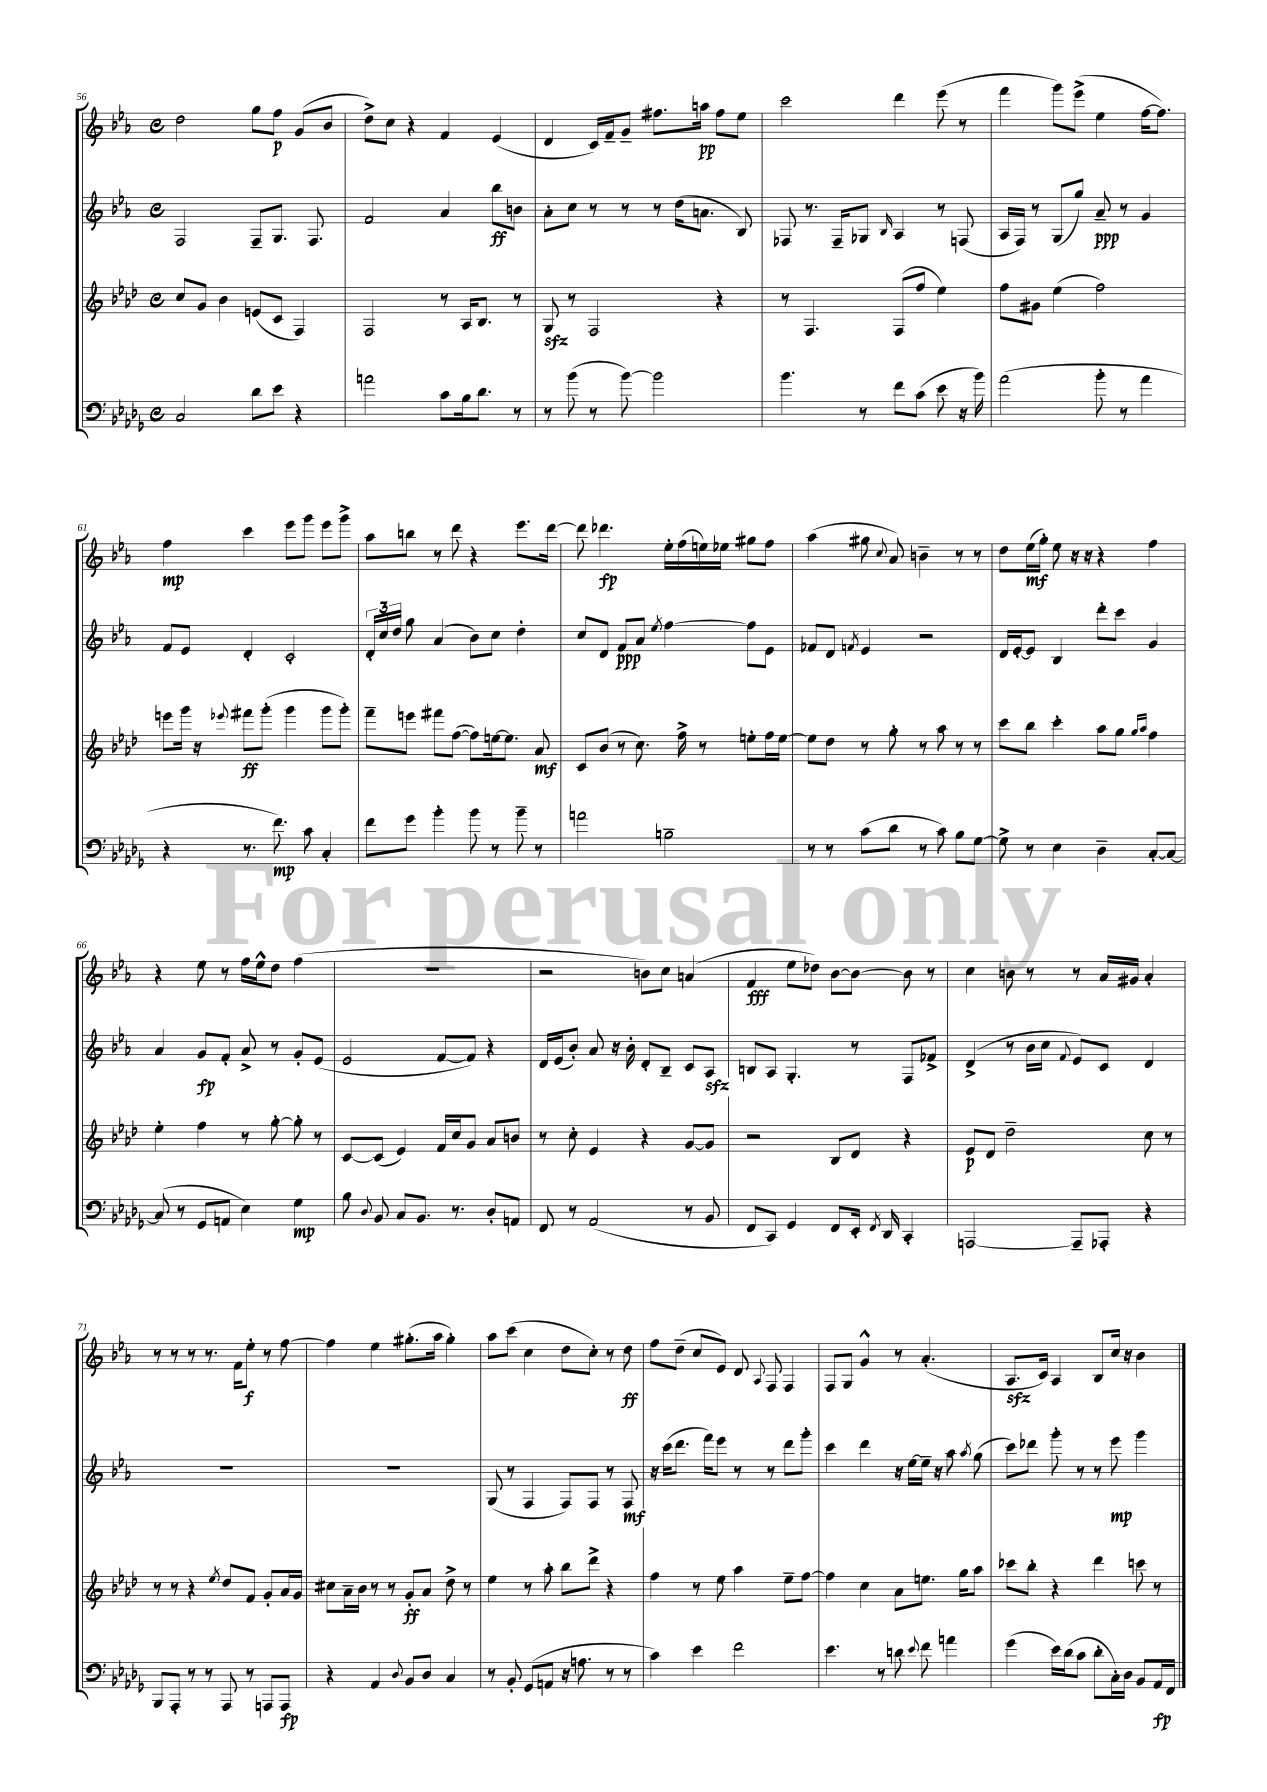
<<
\new StaffGroup <<
\new Staff = "s0" {
    \clef treble \key ees \major \defaultTimeSignature \time 4/4
    \autoBeamOff d''2 g''8[ f''8]\p g'8[( bes'8] |
    d''8[->) c''8] r4 f'4 ees'4( |
    d'4 c'16[) f'16-- g'8]-- fis''8.[ a''16]\pp fis''8[ ees''8] |
    c'''2 d'''4 ees'''8( r8 |
    f'''4 g'''8[) ees'''8]->( ees''4 f''16[~ f''8.]) |
    f''4\mp c'''4 ees'''8[ g'''8] ees'''8[ g'''8]-> |
    aes''8[ b''8] r8 d'''8 r4 ees'''8.[ d'''16]~ |
    d'''8 des'''4.\fp ees''16[-. f''16( e''16) ees''16] gis''8[ f''8] |
    aes''4( gis''8 \appoggiatura { c''8 } aes'8) b'4-- r8 r8 |
    d''8[ ees''16\mf( g''16]-.) ees''8 r16 r16 r4 f''4 |
    r4 ees''8 r8 f''16[ ees''16-^ d''8] f''4( |
    R1 |
    r2 b'8[) c''8] a'4( |
    f'4\fff ees''8[ des''8]) bes'8[~ bes'8]~ bes'8 r8 |
    c''4 b'8 r8 r8 aes'16[ gis'16] aes'4-. |
    r8 r8 r8 r8. f'16[ ees''8]-.\f r8 f''8~ |
    f''4 ees''4 gis''8.[-.( aes''16] gis''4-.) |
    aes''8[ c'''8]( c''4 d''8[ c''8]-.) r8 d''8\ff |
    f''8[ d''8]--( c''8[ ees'8]) d'8 \appoggiatura { aes8 } f8 f4 |
    f8[ g8] g'4-^ r8 aes'4.-.( |
    aes8.[\sfz c'16]) aes4 bes8[ c''16] r16 bes'4 \bar "|." |
}
\new Staff = "s1" {
    \clef treble \key ees \major \defaultTimeSignature \time 4/4
    \autoBeamOff f2 f8[-- g8.] f8. |
    f'2 aes'4 bes''8[\ff b'8] |
    aes'8[-. c''8] r8 r8 r8 d''16[( a'8.] bes8) |
    fes8 r8. fes16[-- ges8] \grace { bes16 } aes4 r8 f8( |
    aes16[ f16]) r8 g8[( g''8]) aes'8--\ppp r8 g'4 |
    f'8[ ees'8] d'4-. c'2-. |
    \tuplet 3/2 { d'16[-. c''16 d''16] } g''8 aes'4( bes'8[) c''8] d''4-. |
    c''8[ d'8] f'8[\ppp aes'8] \acciaccatura { ees''8 } f''4~ f''8[ ees'8] |
    fes'8[ d'8] \acciaccatura { f'8 } ees'4 r2 |
    d'16[ ees'16~-. ees'8] bes4 d'''8[-. c'''8] g'4 |
    aes'4 g'8[\fp f'8]-. aes'8-> r8 g'8[-. ees'8]( |
    ees'2 f'8[~ f'8]) r4 |
    d'16[ ees'16( bes'8]-.) aes'8 r16 bes'16-. d'8[-. bes8]-- c'8[ aes8]\sfz |
    b8[ aes8] g4.-. r8 f8[ fes'8]-> |
    d'4->( r8 bes'16[ c''16] \appoggiatura { f'8 } ees'8[) c'8] d'4 |
    R1 |
    R1 |
    g8( r8 f4 f8[) f8] r8 f8\mf |
    r16 c'''16[( d'''8.] f'''16[) ees'''8] r8 r8 d'''8[ g'''8]-. |
    c'''4 d'''4 r16 ees''16[~ ees''16]-- r16 aes''8 \acciaccatura { aes''8 } g''8( |
    c'''8[) des'''8] g'''8-. r8 r8 ees'''8\mp g'''4 \bar "|." |
}
\new Staff = "s2" {
    \clef treble \key aes \major \defaultTimeSignature \time 4/4
    \autoBeamOff c''8[ g'8] bes'4 e'8[( c'8] f4) |
    f2 r8 aes16[ bes8.] r8 |
    g8\sfz r8 f2 r4 |
    r8 f4. f8[( f''8] ees''4) |
    f''8[ gis'8] ees''4( f''2) |
    e'''8[ g'''16] r16 \appoggiatura { ees'''8 } fis'''8[\ff g'''8]-.( g'''4 g'''8[ g'''8]-.) |
    f'''8[-- e'''8] fis'''8[ f''8]~( f''8[) e''16~ e''8.] aes'8\mf |
    c'8[ bes'8]( r8 c''8.) f''16-> r8 e''8[-. f''16 e''16]~ |
    e''8[ des''8] r8 g''8-. r8 aes''8 r8 r8 |
    c'''8[ bes''8] c'''4-. aes''8[ g''8] \grace { g''16[ aes''16] } f''4 |
    ees''4-. f''4 r8 g''8~-. g''8-. r8 |
    c'8[~ c'8]( ees'4) f'16[ c''16 g'8] aes'8[ b'8] |
    r8 c''8-. ees'4 r4 g'8[~ g'8] |
    r2 bes8[ des'8] r4 |
    ees'8[\p des'8] des''2-- c''8 r8 |
    r8 r8 r4 \acciaccatura { ees''8 } des''8[ f'8] g'8[-. aes'16 g'16] |
    cis''8[ aes'16-- bes'16] r8 r8 g'8[-.\ff aes'8] des''8-> r8 |
    ees''4 r8 aes''8-. bes''8[ des'''8]-> r4 |
    f''4 r8 ees''8 aes''4 ees''8[-- f''8]~ |
    f''4 c''4 aes'8[ e''8.] g''16[ aes''8] |
    ces'''8[ bes''8]-. r4 des'''4 c'''8 r8 \bar "|." |
}
\new Staff = "s3" {
    \clef bass \key des \major \defaultTimeSignature \time 4/4
    \autoBeamOff c2 des'8[ ees'8] r4 |
    a'2 c'8[ bes16 des'8.] r8 |
    r8 bes'8( r8 bes'8~) bes'2 |
    bes'4. r8 f'8[ c'8]( ees'8 r16 bes'16) |
    aes'2( bes'8-. r8 aes'4 |
    r4 r8. f'8.\mp) c'8 c4-. |
    f'8[ ges'8] bes'4-. bes'8 r8 bes'8-- r8 |
    a'2 b2-- |
    r8 r8 c'8[( des'8] r8 c'8) bes8[ ges8]~ |
    ges8-> r8 ees4 des4-- c8[~-. c8]~ |
    c8( r8 ges,8[ a,8] ees4) ges4\mp |
    bes8 \appoggiatura { des8 } bes,8 c8[ bes,8.] r8. des8[-. a,8] |
    f,8 r8 aes,2( r8 bes,8 |
    f,8[ c,8]) ges,4 f,8[ ees,16]-. \acciaccatura { f,8 } des,16 c,4-. |
    a,,2~ a,,8[-- aes,,8]-. r4 |
    bes,,8[ aes,,8]-. r8 r8 aes,,8 r8 a,,8[ a,,8]\fp |
    r4 aes,4 \appoggiatura { des8 } bes,8[ des8] c4 |
    r8 bes,8-. ges,8[( a,8] r16 a8. r8 r8 |
    c'4) ees'4 f'2 |
    ees'4. r8 d'8 \appoggiatura { ees'8 } f'8 a'4 |
    ges'4( ees'16[) des'16( c'8] des'8[-. c16-.) des16] bes,8[ aes,16\fp f,16] \bar "|." |
}
>>
>>
\layout { \context { \Score currentBarNumber = #56 } }
